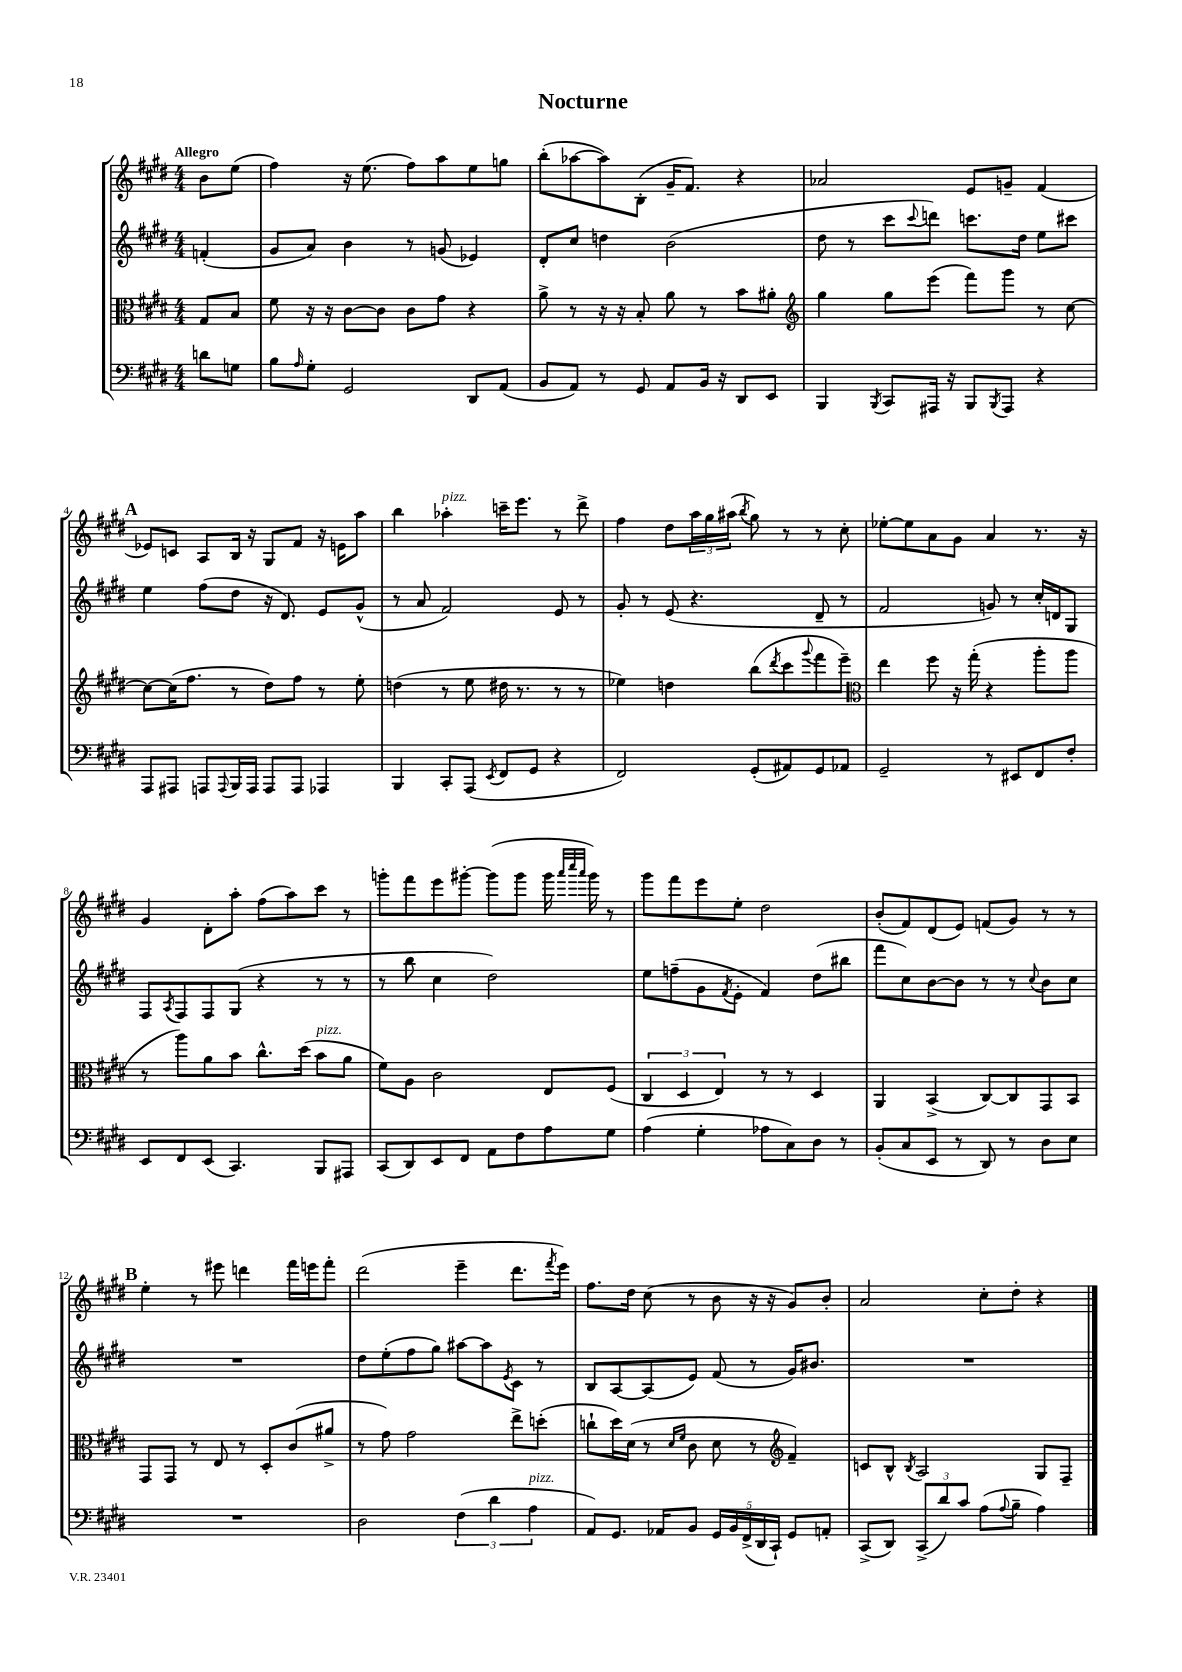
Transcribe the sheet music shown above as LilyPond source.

\header { title = "Nocturne" }
<<
\new StaffGroup <<
\new Staff = "s0" {
    \clef treble \key e \major \numericTimeSignature \time 4/4 \partial 4 \tempo "Allegro"
    b'8 e''8( |
    fis''4) r16 e''8.( fis''8) a''8 e''8 g''8 |
    b''8-.( aes''8~ aes''8) b8-.( gis'16-- fis'8.) r4 |
    aes'2 e'8 g'8-- fis'4( |
    \mark \markup { \bold "A" } ees'8) c'8 a8 b16 r16 gis8 fis'8 r16 e'16 a''8 |
    b''4 aes''4-.^\markup { \italic "pizz." } c'''16-- e'''8. r8 dis'''8-> |
    fis''4 dis''8 \tuplet 3/2 { a''16 gis''16 ais''16( } \acciaccatura { b''8 } gis''8) r8 r8 cis''8-. |
    ees''8~-. ees''8 a'8 gis'8 a'4 r8. r16 |
    gis'4 dis'8-. a''8-. fis''8( a''8) cis'''8 r8 |
    g'''8-. fis'''8 e'''8 gis'''8~-. gis'''8( gis'''8 gis'''16 \grace { a'''32 cis''''32 a'''32 } gis'''16) r8 |
    gis'''8 fis'''8 e'''8 e''8-. dis''2 |
    b'8-.( fis'8) dis'8( e'8) f'8( gis'8) r8 r8 |
    \mark \markup { \bold "B" } e''4-. r8 eis'''8 d'''4 fis'''16 e'''16 fis'''8-. |
    dis'''2( e'''4-- dis'''8. \acciaccatura { fis'''8 } e'''16) |
    fis''8. dis''16 cis''8( r8 b'8 r16 r16 gis'8) b'8-. |
    a'2 cis''8-. dis''8-. r4 \bar "|." |
}
\new Staff = "s1" {
    \clef treble \key e \major \numericTimeSignature \time 4/4 \partial 4
    f'4-.( |
    gis'8 a'8) b'4 r8 g'8( ees'4) |
    dis'8-. cis''8 d''4 b'2( |
    dis''8 r8 cis'''8 \appoggiatura { cis'''8 } d'''8) c'''8. dis''16 e''8 cis'''8 |
    \mark \markup { \bold "A" } e''4 fis''8( dis''8 r16 dis'8.) e'8 gis'8-^( |
    r8 a'8 fis'2) e'8 r8 |
    gis'8-. r8 e'8( r4. dis'8-- r8 |
    fis'2 g'8) r8 cis''16-. d'16 gis8 |
    fis8 \acciaccatura { a8 } fis8 fis8 gis8( r4 r8 r8 |
    r8 b''8 cis''4 dis''2) |
    e''8 f''8--( gis'8 \acciaccatura { fis'8 } e'8-. fis'4) dis''8( bis''8 |
    fis'''8 cis''8) b'8~ b'8 r8 r8 \appoggiatura { cis''8 } b'8 cis''8 |
    \mark \markup { \bold "B" } R1 |
    dis''8 e''8-.( fis''8 gis''8) ais''8~ ais''8 \acciaccatura { e'8 } cis'8 r8 |
    b8 a8~ a8( e'8) fis'8( r8 gis'16) bis'8. |
    R1 \bar "|." |
}
\new Staff = "s2" {
    \clef alto \key e \major \numericTimeSignature \time 4/4 \partial 4
    gis8 b8 |
    fis'8 r16 r16 cis'8~ cis'8 cis'8 gis'8 r4 |
    a'8-> r8 r16 r16 b8-. a'8 r8 b'8 ais'8-. |
    \clef treble gis''4 gis''8 e'''8( fis'''8) gis'''8 r8 cis''8~ |
    \mark \markup { \bold "A" } cis''8~ cis''16( fis''8. r8 dis''8) fis''8 r8 e''8-. |
    d''4( r8 e''8 dis''16 r8. r8 r8 |
    ees''4) d''4 b''8( \acciaccatura { dis'''8 } cis'''8 \appoggiatura { gis'''8 } fis'''8 e'''8--) |
    \clef alto e''4 fis''8 r16 gis''16-.( r4 a''8-. a''8 |
    r8 a''8) a'8 b'8 cis''8.-^ dis''16( b'8^\markup { \italic "pizz." } a'8 |
    fis'8) a8 cis'2 e8 fis8( |
    \tuplet 3/2 { cis4 dis4 e4) } r8 r8 dis4 |
    a,4 b,4->( cis8~) cis8 gis,8 b,8 |
    \mark \markup { \bold "B" } gis,8 gis,8 r8 e8 r8 dis8-. cis'8( ais'8-> |
    r8 gis'8) gis'2 e''8-> d''8-.( |
    c''8-! dis''16) dis'16( r8 \grace { dis'16 fis'16 } cis'8 dis'8 r8 \clef treble fis'4--) |
    c'8 b8-^ \acciaccatura { b8 } a2 gis8 fis8-- \bar "|." |
}
\new Staff = "s3" {
    \clef bass \key e \major \numericTimeSignature \time 4/4 \partial 4
    d'8 g8 |
    b8 \grace { a16 } gis8-. gis,2 dis,8 a,8( |
    b,8 a,8) r8 gis,8 a,8 b,16 r16 dis,8 e,8 |
    b,,4 \acciaccatura { b,,8 } cis,8 ais,,16 r16 b,,8 \acciaccatura { b,,8 } ais,,8 r4 |
    \mark \markup { \bold "A" } a,,8 ais,,8 a,,8 \appoggiatura { a,,8 } b,,16 a,,16 a,,8 a,,8 aes,,4 |
    b,,4 cis,8-. a,,8( \acciaccatura { e,8 } fis,8 gis,8 r4 |
    fis,2) gis,8-.( ais,8) gis,8 aes,8 |
    gis,2-- r8 eis,8 fis,8 fis8-. |
    e,8 fis,8 e,8( cis,4.) b,,8 ais,,8 |
    cis,8( dis,8) e,8 fis,8 a,8 fis8 a8 gis8 |
    a4( gis4-. aes8 cis8) dis8 r8 |
    b,8-.( cis8 e,8 r8 dis,8) r8 dis8 e8 |
    \mark \markup { \bold "B" } R1 |
    dis2 \tuplet 3/2 { fis4( dis'4 a4^\markup { \italic "pizz." } } |
    a,8) gis,8. aes,16 b,8 \tuplet 5/4 { gis,16 b,16 fis,16->( dis,16 cis,16-!) } gis,8 a,8-. |
    cis,8->( dis,8) \tuplet 3/2 { cis,8->( dis'8) cis'8 } a8( \appoggiatura { a8 } b8-- a4) \bar "|." |
}
>>
>>
